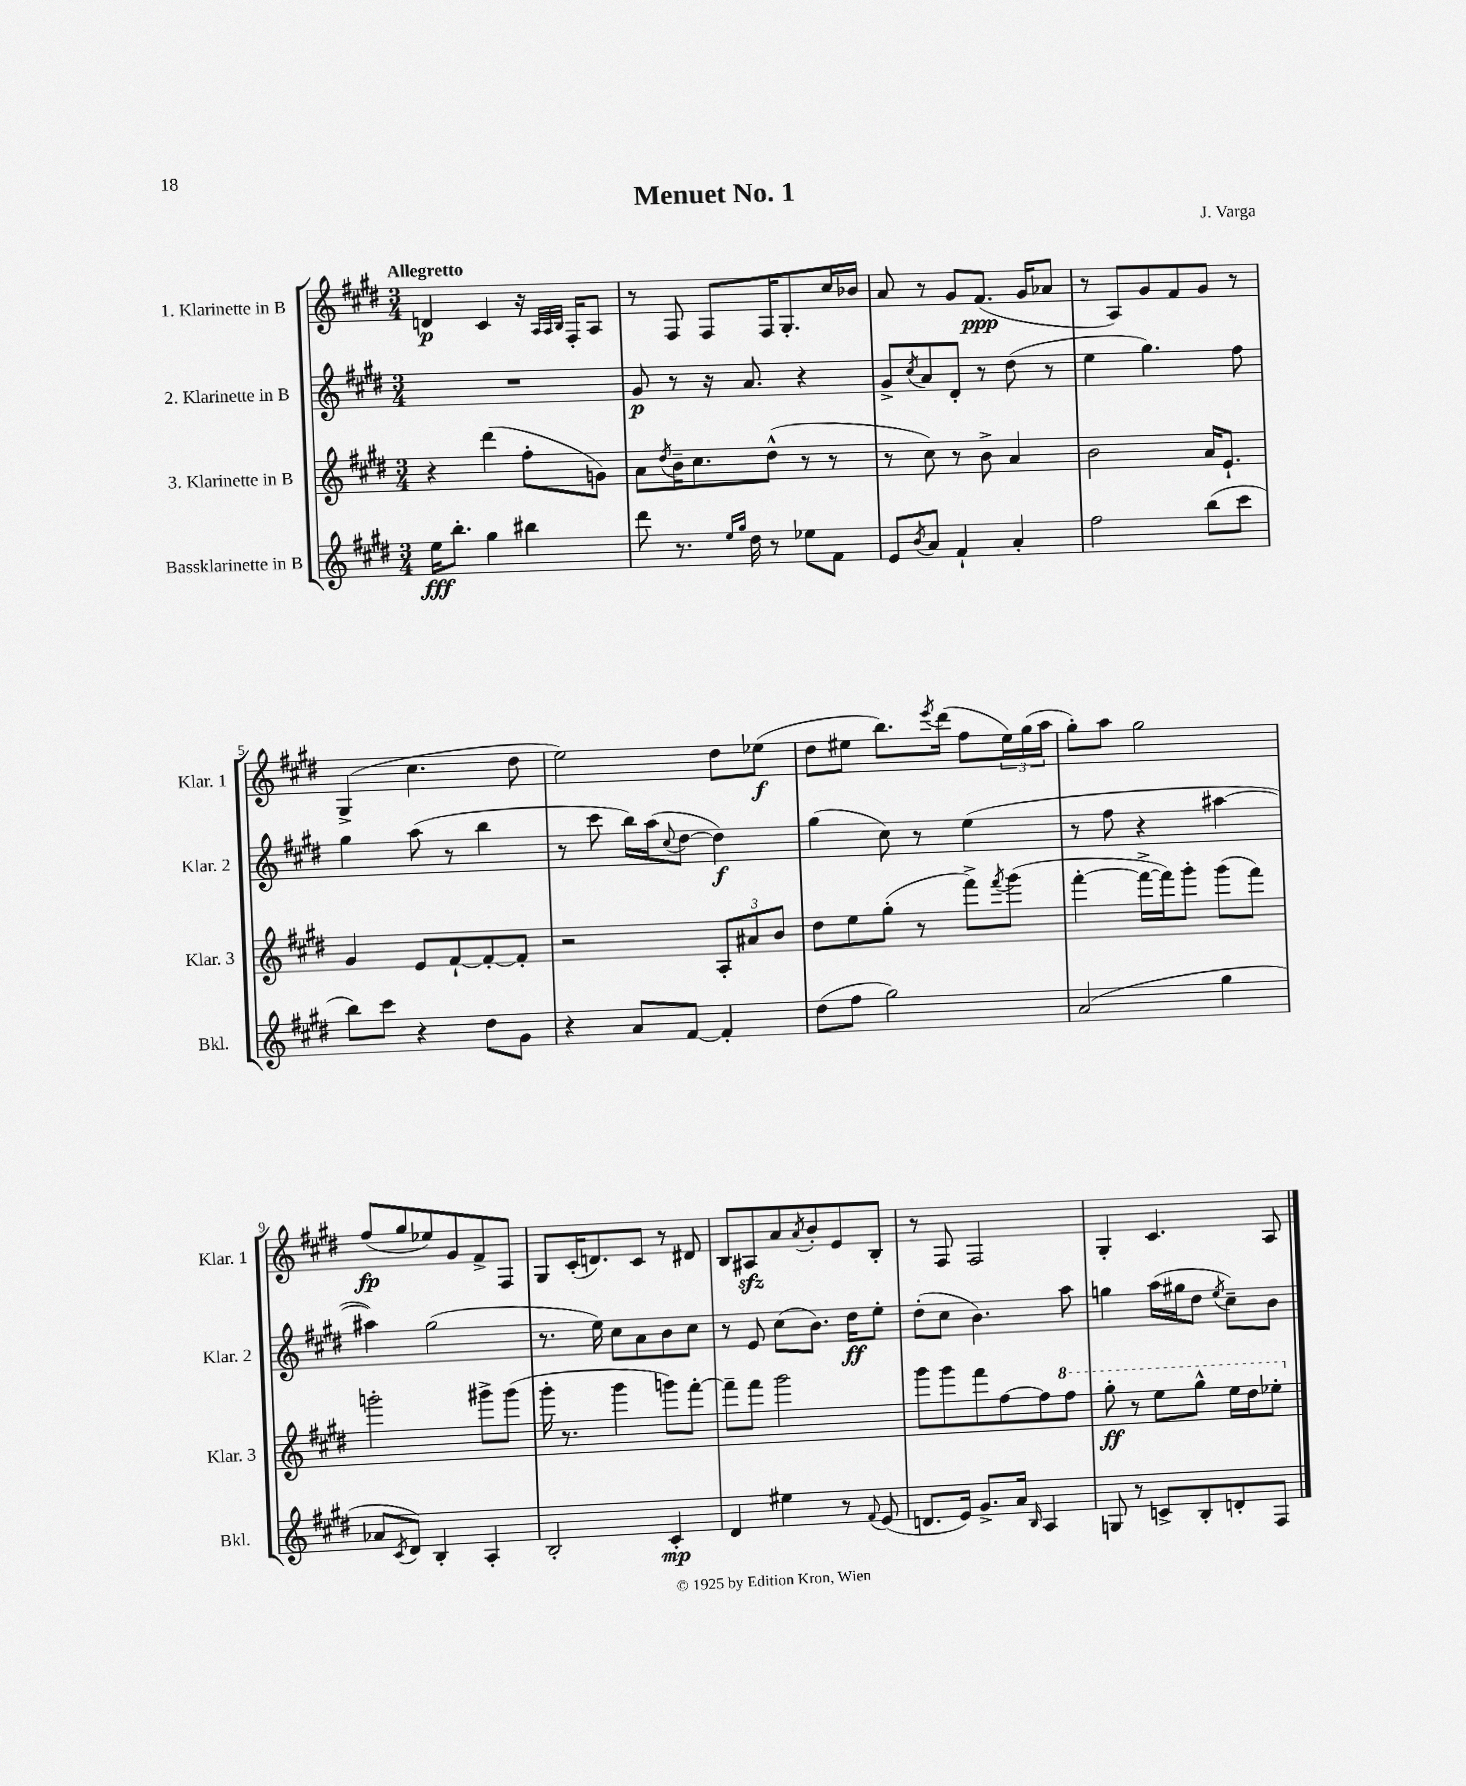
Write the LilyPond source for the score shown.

\header { title = "Menuet No. 1" composer = "J. Varga" }
<<
\new StaffGroup <<
\new Staff = "s0" \with { instrumentName = "1. Klarinette in B" shortInstrumentName = "Klar. 1" } {
    \clef treble \key e \major \numericTimeSignature \time 3/4 \tempo "Allegretto"
    d'4\p cis'4 r16 \grace { a32 a32 b32 } fis16-. a8 |
    r8 fis8 fis8 fis16 gis8.-. cis''16 bes'16 |
    a'8 r8 gis'8 fis'8.\ppp( gis'16 aes'8 |
    r8 a8) gis'8 fis'8 gis'8 r8 |
    gis4->( cis''4. dis''8 |
    e''2) dis''8 ees''8\f( |
    dis''8 eis''8 b''8.) \acciaccatura { e'''8 } dis'''16( fis''8 \tuplet 3/2 { eis''16) gis''16( a''16 } |
    gis''8-.) a''8 gis''2 |
    fis''8\fp( gis''8 ees''8) gis'8 fis'8-> fis8 |
    gis8 cis'16-.( d'8.) cis'8 r8 dis'8 |
    b8 ais8\sfz a'8 \acciaccatura { a'8 } b'8-. e'8 b8-. |
    r8 fis8 fis2 |
    gis4-. cis'4. a8 \bar "|." |
}
\new Staff = "s1" \with { instrumentName = "2. Klarinette in B" shortInstrumentName = "Klar. 2" } {
    \clef treble \key e \major \numericTimeSignature \time 3/4
    R2. |
    gis'8\p r8 r16 a'8. r4 |
    gis'8-> \acciaccatura { cis''8 } a'8 dis'8-. r8 dis''8( r8 |
    e''4 gis''4.) fis''8 |
    gis''4 a''8( r8 b''4 |
    r8 cis'''8 b''16) a''16( \appoggiatura { cis''8 } dis''8~ dis''4\f) |
    gis''4( cis''8) r8 e''4( |
    r8 fis''8 r4 ais''4~ |
    ais''4) gis''2( |
    r8. e''16) cis''8 a'8 b'8 cis''8 |
    r8 e'8 cis''8( b'8.) dis''16\ff e''8-. |
    dis''8-.( cis''8 b'4.) a''8 |
    g''4 a''16( gis''16 dis''8 \acciaccatura { e''8 } cis''8--) b'8 \bar "|." |
}
\new Staff = "s2" \with { instrumentName = "3. Klarinette in B" shortInstrumentName = "Klar. 3" } {
    \clef treble \key e \major \numericTimeSignature \time 3/4
    r4 dis'''4( fis''8-. g'8) |
    a'8 \acciaccatura { dis''8 } b'16-- cis''8. dis''8-^( r8 r8 |
    r8 cis''8) r8 b'8-> a'4 |
    b'2 a'16 e'8.-! |
    gis'4 e'8 fis'8~-! fis'8~-. fis'8-. |
    r2 \tuplet 3/2 { a8-. ais'8 b'8 } |
    dis''8 e''8 gis''8-.( r8 fis'''8->) \acciaccatura { fis'''8 } gis'''8( |
    fis'''4~-. fis'''16~-> fis'''16) gis'''8-. gis'''8( fis'''8) |
    g'''2-. gis'''8-> gis'''8( |
    gis'''16-. r8. gis'''4 g'''8) fis'''8~-. |
    fis'''8-- fis'''8 gis'''2 |
    gis'''8 gis'''8 fis'''8 fis''8~ fis''8 \ottava #1 fis'''8 |
    gis'''8-.\ff r8 e'''8 gis'''8-^ e'''16 dis'''16 ees'''8-. \ottava #0 \bar "|." |
}
\new Staff = "s3" \with { instrumentName = "Bassklarinette in B" shortInstrumentName = "Bkl." } {
    \clef treble \key e \major \numericTimeSignature \time 3/4
    e''16\fff b''8.-. gis''4 bis''4 |
    dis'''8 r8. \grace { e''16 gis''16 } dis''16 r8 ees''8 fis'8 |
    e'8 \acciaccatura { b'8 } a'8 fis'4-! a'4-. |
    fis''2 b''8( cis'''8 |
    b''8) cis'''8 r4 dis''8 gis'8 |
    r4 a'8 fis'8~ fis'4-. |
    dis''8( fis''8 gis''2) |
    a'2( gis''4 |
    aes'8 \acciaccatura { cis'8 } dis'8) b4-. a4-. |
    b2-. cis'4-.\mp |
    dis'4 eis''4 r8 \appoggiatura { fis'8 } e'8( |
    d'8. e'16) gis'8.-> a'16 \grace { b16 } a4 |
    g8 r8 c'8-> b8-. d'8-. fis8 \bar "|." |
}
>>
>>
